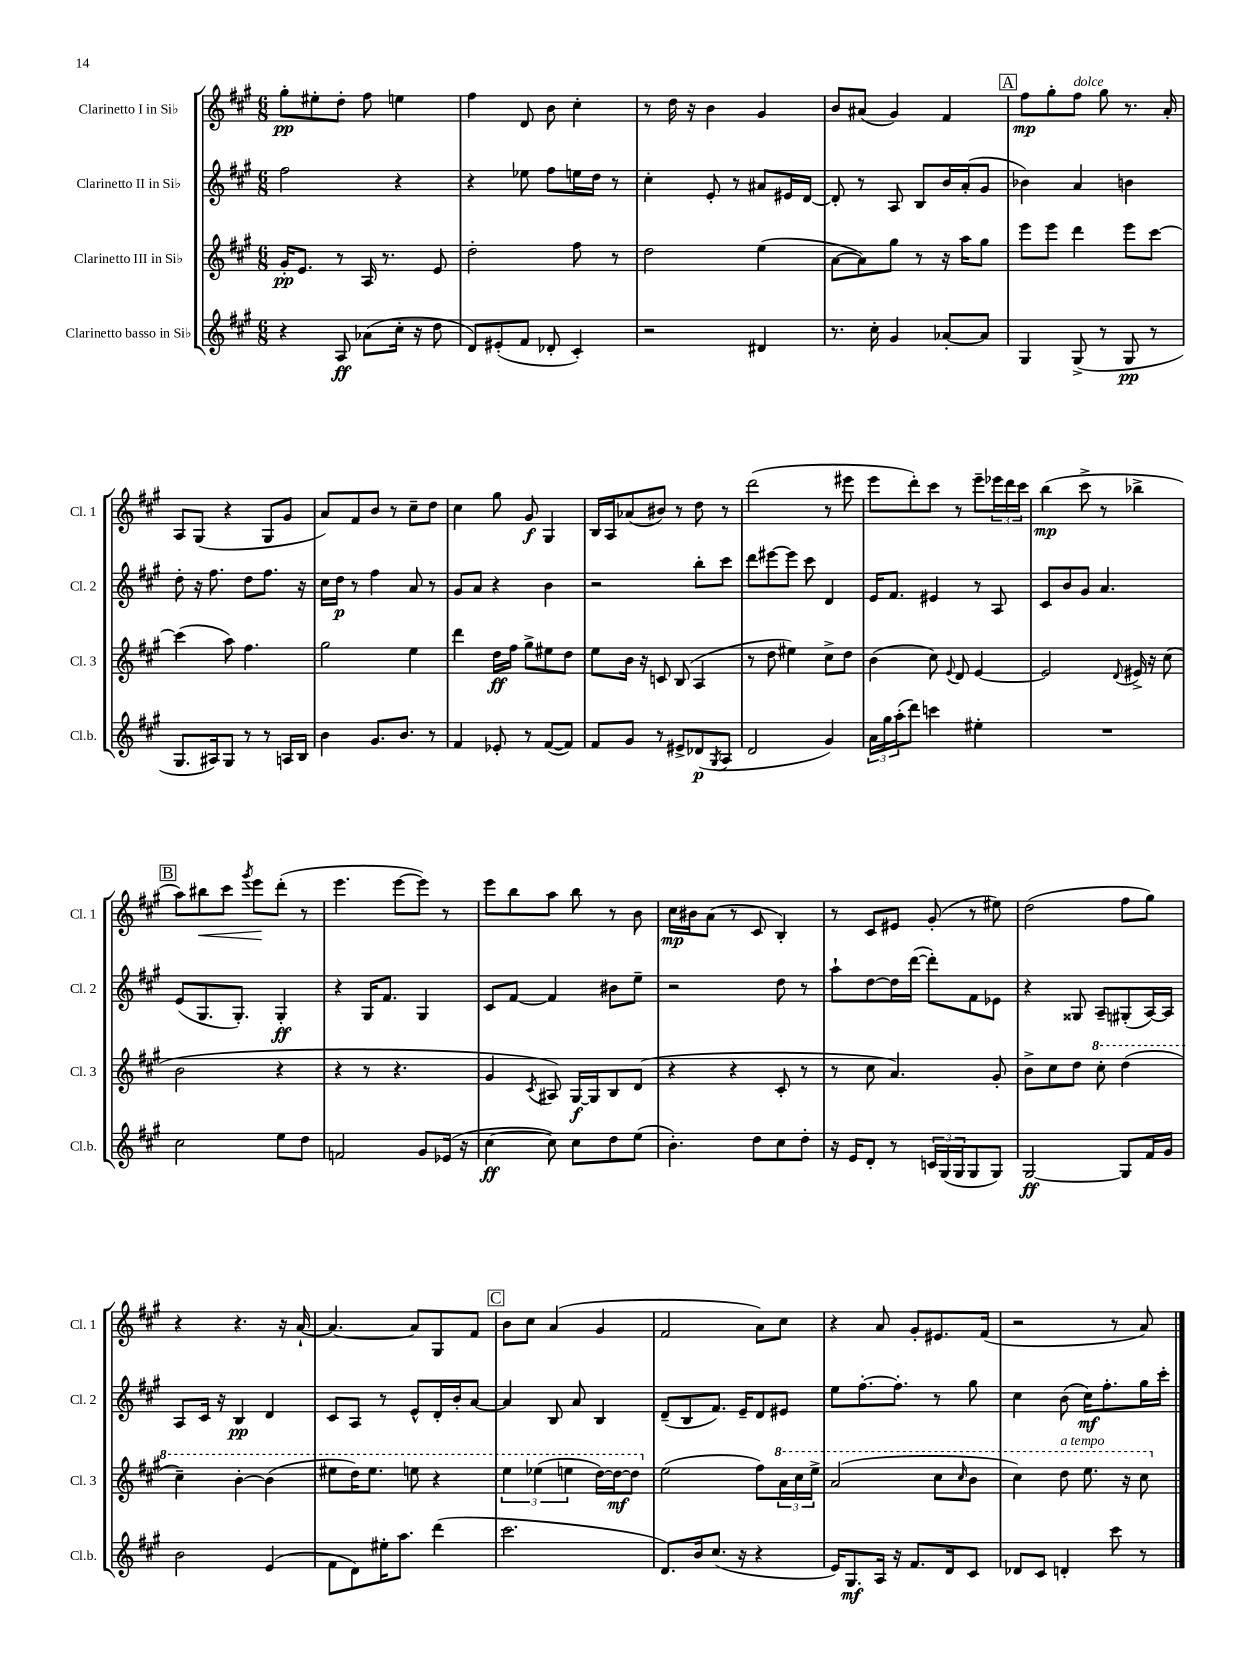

**kern	**dynam	**kern	**dynam	**kern	**dynam	**kern	**dynam
*part4	*part4	*part3	*part3	*part2	*part2	*part1	*part1
*staff4	*staff4	*staff3	*staff3	*staff2	*staff2	*staff1	*staff1
*I"Clarinetto basso in Si♭	*	*I"Clarinetto III in Si♭	*	*I"Clarinetto II in Si♭	*	*I"Clarinetto I in Si♭	*
*I'Cl.b.	*	*I'Cl. 3	*	*I'Cl. 2	*	*I'Cl. 1	*
*clefG2	*	*clefG2	*	*clefG2	*	*clefG2	*
*k[f#c#g#]	*	*k[f#c#g#]	*	*k[f#c#g#]	*	*k[f#c#g#]	*
*M6/8	*	*M6/8	*	*M6/8	*	*M6/8	*
=1	=1	=1	=1	=1	=1	=1	=1
4r	.	16g#'/KL	pp	2ff#\	.	8gg#'\L	pp
.	.	8.e/J	.	.	.	.	.
.	.	.	.	.	.	8ee#X'\	.
8A/	ff	8r	.	.	.	8dd'\J	.
(8a-X\L	.	16A/	.	.	.	8ff#\	.
.	.	8.r	.	.	.	.	.
16cc#'\Jk	.	.	.	4r	.	4een\	.
16r	.	.	.	.	.	.	.
8dd\	.	8e/	.	.	.	.	.
=2	=2	=2	=2	=2	=2	=2	=2
8d/L)	.	2dd'\	.	4r	.	4ff#\	.
(8e#X'/	.	.	.	.	.	.	.
8f#/J	.	.	.	8ee-X\	.	8d/	.
8d-X'/	.	.	.	8ff#\L	.	8b\	.
4c#'/)	.	8ff#\	.	16een\L	.	4cc#'\	.
.	.	.	.	16dd\JJ	.	.	.
.	.	8r	.	8r	.	.	.
=3	=3	=3	=3	=3	=3	=3	=3
2r	.	2dd\	.	4cc#'\	.	8r	.
.	.	.	.	.	.	16dd\	.
.	.	.	.	.	.	16r	.
.	.	.	.	8e'/	.	4b\	.
.	.	.	.	8r	.	.	.
4d#X/	.	(4ee\	.	8a#X/L	.	4g#/	.
.	.	.	.	16e#X/L	.	.	.
.	.	.	.	[16d/JJ	.	.	.
=4	=4	=4	=4	=4	=4	=4	=4
8.r	.	[8a\L	.	8d'/]	.	8b/L	.
.	.	8a\])	.	8r	.	(8a#X/J	.
16cc#'\	.	.	.	.	.	.	.
4g#/	.	8gg#\J	.	8A/	.	4g#/)	.
.	.	8r	.	8B/L	.	.	.
[8a-X'/L	.	16r	.	16b/L	.	4f#/	.
.	.	16aa\KL	.	(16a'/J	.	.	.
8a-/J]	.	8gg#\J	.	8g#/J	.	.	.
!!LO:REH:place=s1:t=A
=5	=5	=5	=5	=5	=5	=5	=5
4G#/	.	8eee\L	.	4b-X\)	.	8ff#\L	mp
.	.	8eee\J	.	.	.	8gg#'\	.
!	!	!	!	!	!	!LO:TX:a:i:t=dolce	!
(8G#^/	.	4ddd\	.	4a/	.	8ff#\J	.
8r	.	.	.	.	.	8gg#\	.
8G#/	pp	8eee\L	.	4bn\	.	8.r	.
8r	.	[8ccc#\J	.	.	.	.	.
.	.	.	.	.	.	16a'/	.
!!LO:LB:g=z
=6	=6	=6	=6	=6	=6	=6	=6
8.G#/L	.	(4ccc#\]	.	8dd'\	.	8A/L	.
.	.	.	.	16r	.	(8G#/J	.
16A#X/k)	.	.	.	8.ff#\	.	.	.
8G#/J	.	8aa\)	.	.	.	4r	.
8r	.	4.ff#\	.	8dd\L	.	.	.
8r	.	.	.	8.ff#\J	.	8G#/L	.
16An/LL	.	.	.	.	.	8g#/J	.
16B/JJ	.	.	.	16r	.	.	.
=7	=7	=7	=7	=7	=7	=7	=7
4b\	.	2gg#\	.	16cc#\LL	.	8a/L)	.
.	.	.	.	16dd\JJ	p	.	.
.	.	.	.	8r	.	8f#/	.
8.g#/L	.	.	.	4ff#\	.	8b/J	.
.	.	.	.	.	.	8r	.
8.b/J	.	.	.	.	.	.	.
.	.	4ee\	.	8a/	.	8cc#~\L	.
8r	.	.	.	8r	.	8dd\J	.
=8	=8	=8	=8	=8	=8	=8	=8
4f#/	.	4ddd\	.	8g#/L	.	4cc#\	.
.	.	.	.	8a/J	.	.	.
8e-X'/	.	16dd\LL	ff	4r	.	8gg#\	.
.	.	16ff#\JJ	.	.	.	.	.
8r	.	8gg#^\L	.	.	.	8g#/	f
([8f#/L	.	8ee#X\	.	4b\	.	4G#/	.
8f#/J])	.	8dd\J	.	.	.	.	.
=9	=9	=9	=9	=9	=9	=9	=9
8f#/L	.	8ee\L	.	2r	.	16B/LL	.
.	.	.	.	.	.	16A/J	.
8g#/J	.	16b\Jk	.	.	.	(8a-X/	.
.	.	16r	.	.	.	.	.
8r	.	8cn/	.	.	.	8b#X/J)	.
8e#X^/L	.	(8B/	.	.	.	8r	.
(8d-X/	p	4A/	.	8bb'\L	.	8dd\	.
8qG#/	.	.	.	.	.	.	.
8A/J	.	.	.	8ccc#\J	.	8r	.
=10	=10	=10	=10	=10	=10	=10	=10
2d/	.	8r	.	8ddd\L	.	(2ddd\	.
.	.	8dd\	.	[8eee#X\	.	.	.
.	.	4ee#X\)	.	8eee#\J]	.	.	.
.	.	.	.	8ccc#\	.	.	.
4g#/)	.	8cc#^\L	.	4d/	.	8r	.
.	.	8dd\J	.	.	.	8eee#X\	.
=11	=11	=11	=11	=11	=11	=11	=11
24a\LL	.	(4b\	.	16e/KL	.	8eee\L	.
24gg#\	.	.	.	.	.	.	.
.	.	.	.	8.f#/J	.	.	.
(24aa'\J	.	.	.	.	.	.	.
8ddd\J)	.	.	.	.	.	8ddd'\)	.
4cccn\	.	8cc#\)	.	4e#X/	.	8ccc#\J	.
.	.	8qqe/	.	.	.	.	.
.	.	8d/	.	.	.	8r	.
4ee#X'\	.	[4e/	.	8r	.	8eee~\L	.
.	.	.	.	8A/	.	24eee-X\L	.
.	.	.	.	.	.	24ddd\	.
.	.	.	.	.	.	24ccc#\JJ	.
=12	=12	=12	=12	=12	=12	=12	=12
2.r	.	2e/]	.	8c#/L	.	(4bb\	mp
.	.	.	.	8b/	.	.	.
.	.	.	.	8g#/J	.	8ccc#^\	.
.	.	.	.	4.a/	.	8r	.
.	.	8qqd/	.	.	.	.	.
.	.	16e#X^/	.	.	.	4bb-X^\	.
.	.	16r	.	.	.	.	.
.	.	(8cc#\	.	.	.	.	.
!!LO:LB:g=z
!!LO:REH:place=s1:t=B
=13	=13	=13	=13	=13	=13	=13	=13
2cc#\	.	2b\	.	(8e/L	.	8aa\L)	.
!	!	!	!	!	!	!	!LO:HP:b
.	.	.	.	8.G#/	.	8bb#X\	<
.	.	.	.	.	.	8ccc#\J	.
.	.	.	.	8.G#'/J)	.	.	.
.	.	.	.	.	.	8qggg#/	.
.	.	.	.	.	.	8eee\L	.
8ee\L	.	4r	.	4G#'/	ff	(8ddd'\J	[
8dd\J	.	.	.	.	.	8r	.
=14	=14	=14	=14	=14	=14	=14	=14
2fn/	.	4r	.	4r	.	4.eee\	.
.	.	8r	.	16G#/KL	.	.	.
.	.	.	.	8.f#/J	.	.	.
.	.	4.r	.	.	.	[8eee\L	.
8g#/L	.	.	.	4G#/	.	8eee\J])	.
(16e-X/Jk	.	.	.	.	.	8r	.
16r	.	.	.	.	.	.	.
=15	=15	=15	=15	=15	=15	=15	=15
[4cc#\	ff	4g#/	.	8c#/L	.	8eee\L	.
.	.	.	.	[8f#/J	.	8bb\	.
.	.	8qc#/	.	.	.	.	.
8cc#\])	.	8A#X/)	.	4f#/]	.	8aa\J	.
8cc#\L	.	[16G#/LL	f	.	.	8bb\	.
.	.	16G#/J]	.	.	.	.	.
8dd\	.	8B/	.	8b#X\L	.	8r	.
(8ee\J	.	(8d/J	.	8ee~\J	.	8b\	.
=16	=16	=16	=16	=16	=16	=16	=16
4.b'\)	.	4r	.	2r	.	16cc#\LL	mp
.	.	.	.	.	.	16b#X\J	.
.	.	.	.	.	.	(8a\J	.
.	.	4r	.	.	.	8r	.
8dd\L	.	.	.	.	.	8c#/	.
8cc#\	.	8c#'/	.	8dd\	.	4B'/)	.
8dd'\J	.	8r	.	8r	.	.	.
=17	=17	=17	=17	=17	=17	=17	=17
16r	.	8r	.	8aa`\L	.	8r	.
16e/KL	.	.	.	.	.	.	.
8d'/J	.	8cc#\	.	[8dd\	.	8c#/L	.
8r	.	4.a/)	.	16dd\L]	.	8e#X/J	.
.	.	.	.	([16ddd\JJ	.	.	.
24cn/LL	.	.	.	8ddd'\L])	.	(8g#'/	.
(24G#/	.	.	.	.	.	.	.
24G#/J	.	.	.	.	.	.	.
8G#/	.	.	.	8f#\	.	8r	.
8G#/J)	.	8g#'/	.	8e-X\J	.	8ee#X\)	.
=18	=18	=18	=18	=18	=18	=18	=18
[2G#/	ff	8b^\L	.	4r	.	(2dd\	.
.	.	8cc#\	.	.	.	.	.
.	.	8dd\J	.	8G##X/	.	.	.
*	*	*8va	*	*	*	*	*
.	.	8ccc#'\	.	8A~/L	.	.	.
8G#/L]	.	(4ddd\	.	(8G#X'/	.	8ff#\L	.
16f#/L	.	.	.	[16A/L)	.	8gg#\J)	.
16g#/JJ	.	.	.	16A/JJ]	.	.	.
!!LO:LB:g=z
=19	=19	=19	=19	=19	=19	=19	=19
2b\	.	4ccc#~\)	.	8A/L	.	4r	.
.	.	.	.	16c#/Jk	.	.	.
.	.	.	.	16r	.	.	.
.	.	[4bb'\	.	4B/	pp	4.r	.
(4e/	.	(4bb\]	.	4d/	.	.	.
.	.	.	.	.	.	16r	.
.	.	.	.	.	.	[16a`/	.
=20	=20	=20	=20	=20	=20	=20	=20
8f#\L	.	8eee#X\L	.	8c#/L	.	4.a/_	.
8d\)	.	16ddd\K)	.	8A/J	.	.	.
.	.	8.eee#\J	.	.	.	.	.
16ee#X'\K	.	.	.	8r	.	.	.
8.aa\J	.	.	.	.	.	.	.
.	.	8eeen\	.	8e^^/L	.	8a/L]	.
(4ddd\	.	4r	.	16d'/L	.	8G#/	.
.	.	.	.	16b'/J	.	.	.
.	.	.	.	[8a/J	.	8f#/J	.
!!LO:REH:place=s1:t=C
=21	=21	=21	=21	=21	=21	=21	=21
2.ccc#\	.	6eee\	.	4a/]	.	8b\L	.
.	.	.	.	.	.	8cc#\J	.
.	.	(6eee-X\	.	.	.	.	.
.	.	.	.	8B/	.	(4a/	.
.	.	6eeen\	.	.	.	.	.
.	.	.	.	8a/	.	.	.
.	.	[16ddd\LL)	.	4B/	.	4g#/	.
.	.	16ddd\J_	mf	.	.	.	.
.	.	8ddd\J]	.	.	.	.	.
=22	=22	=22	=22	=22	=22	=22	=22
*	*	*X8va	*	*	*	*	*
8.d/L)	.	(2ee\	.	(8d~/L	.	2f#/	.
.	.	.	.	8B/	.	.	.
16b/k	.	.	.	.	.	.	.
(8.cc#/J	.	.	.	8.f#/J)	.	.	.
16r	.	.	.	16e~/KL	.	.	.
4r	.	8ff#\L)	.	8d/	.	8a\L)	.
*	*	*8va	*	*	*	*	*
.	.	24aa\L	.	8e#X/J	.	8cc#\J	.
.	.	24ccc#\	.	.	.	.	.
.	.	24eee^\JJ	.	.	.	.	.
=23	=23	=23	=23	=23	=23	=23	=23
16e/KL)	.	(2aa/	.	8ee\L	.	4r	.
8.G#/	mf	.	.	.	.	.	.
.	.	.	.	[8.ff#'\	.	.	.
16A/Jk	.	.	.	.	.	8a/	.
16r	.	.	.	8.ff#'\J]	.	.	.
8.f#/L	.	.	.	.	.	8g#'/L	.
.	.	8ccc#\L	.	8r	.	8.e#X/	.
16d/k	.	.	.	.	.	.	.
.	.	16qqccc#/	.	.	.	.	.
8c#/J	.	8bb\J	.	8gg#\	.	.	.
.	.	.	.	.	.	(16f#/Jk	.
=24	=24	=24	=24	=24	=24	=24	=24
8d-X/L	.	4ccc#\)	.	4cc#\	.	2r	.
8c#/J	.	.	.	.	.	.	.
!	!	!LO:TX:a:i:t=a tempo	!	!	!	!	!
4dn'/	.	8ddd\	.	(8b\	.	.	.
.	.	8.eee\	.	16cc#\KL)	mf	.	.
.	.	.	.	8.ff#'\	.	.	.
8ccc#\	.	.	.	.	.	8r	.
.	.	16r	.	.	.	.	.
8r	.	8ccc#\	.	16gg#\L	.	8a/)	.
.	.	.	.	16ccc#'\JJ	.	.	.
*	*	*X8va	*	*	*	*	*
==	==	==	==	==	==	==	==
*-	*-	*-	*-	*-	*-	*-	*-
